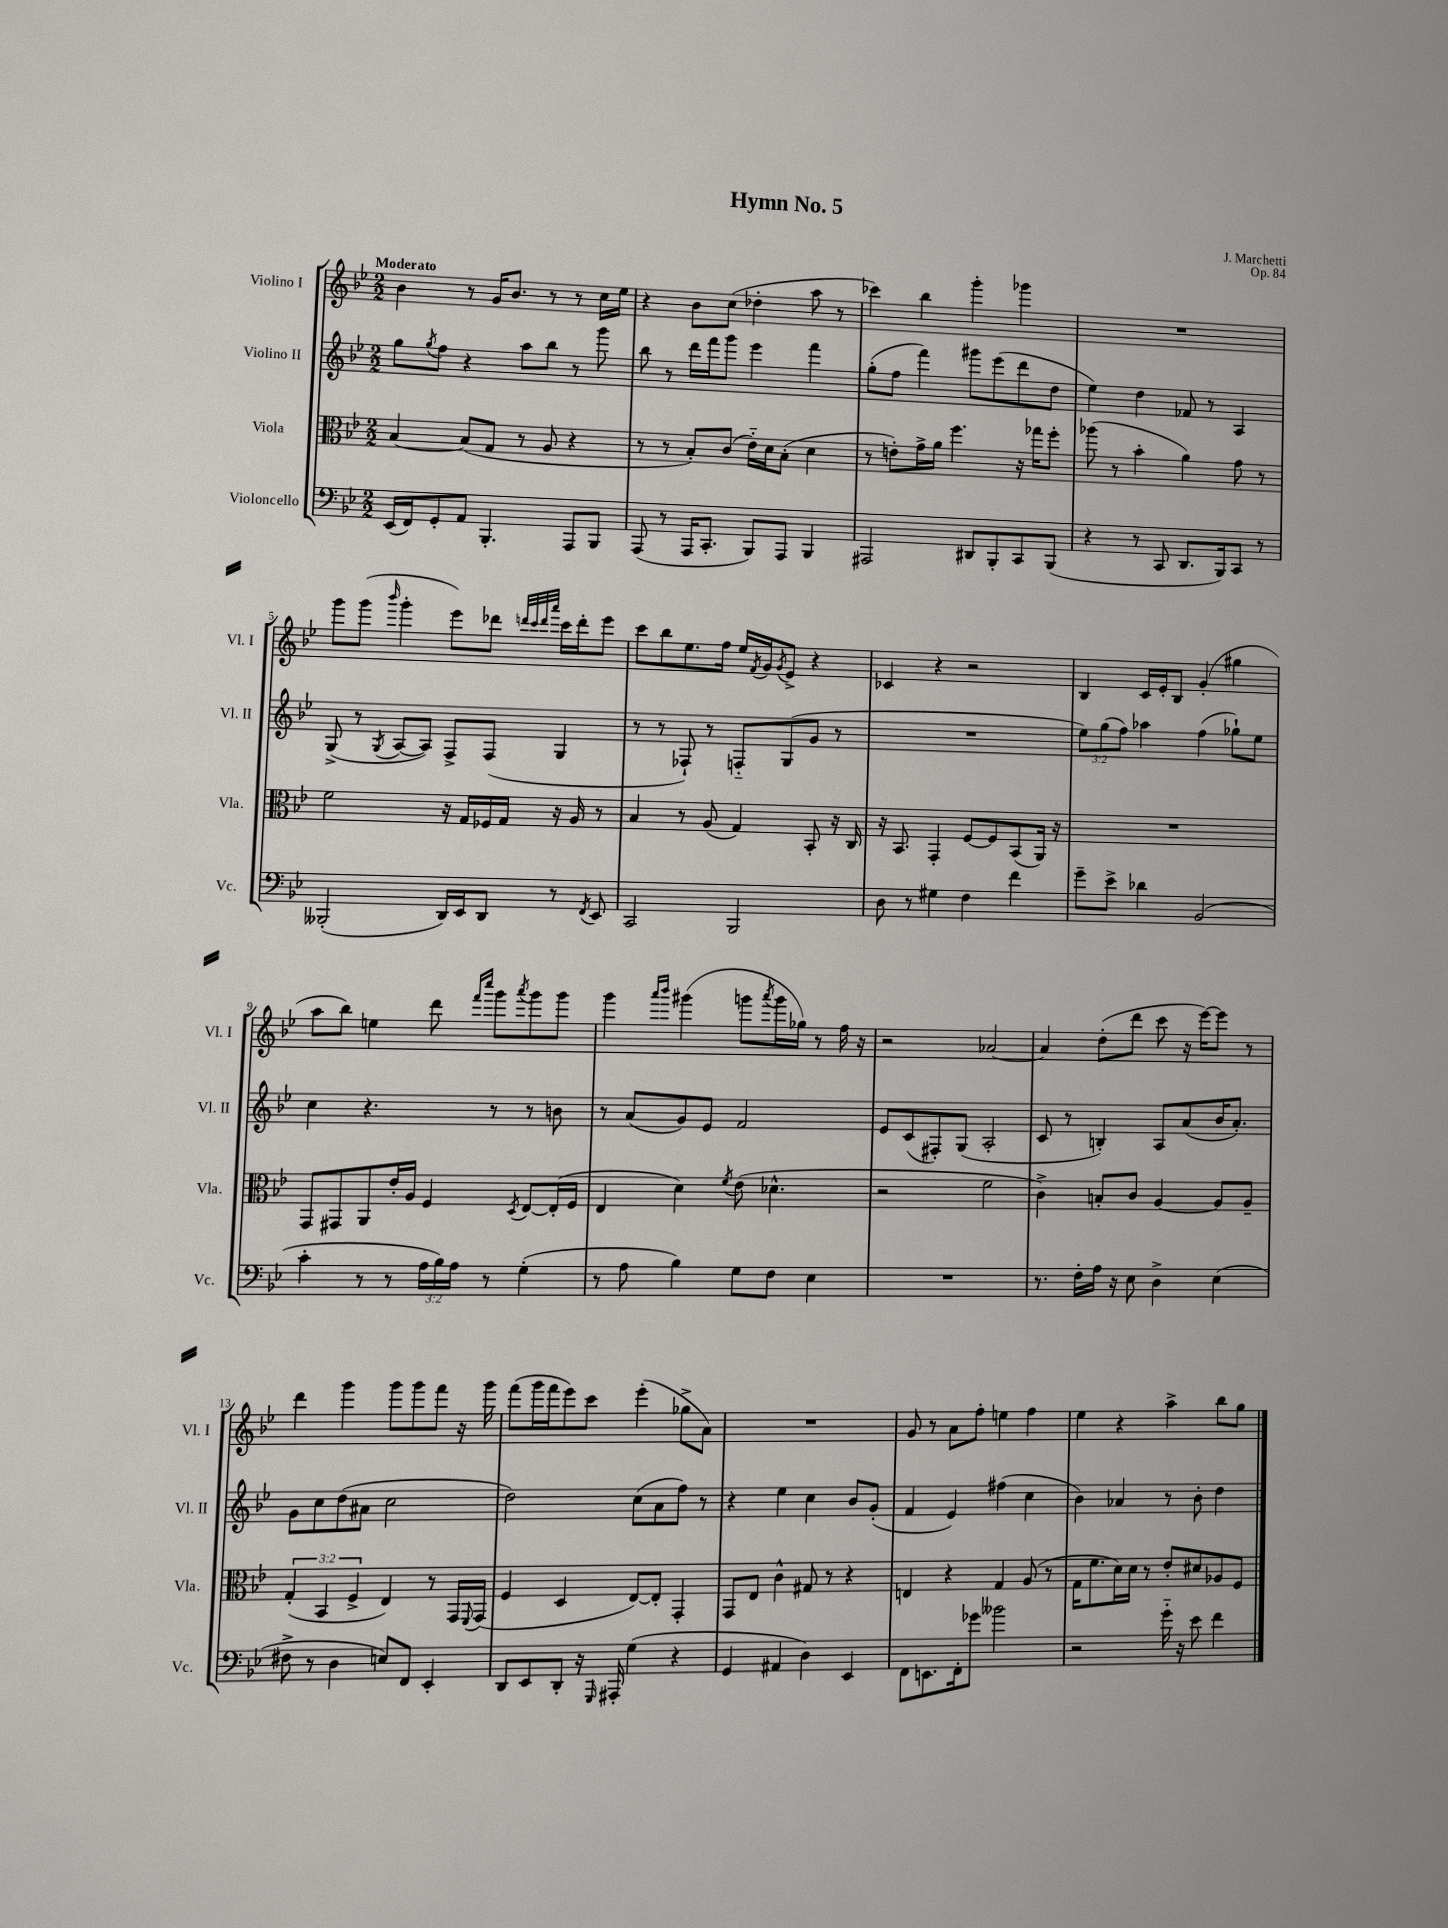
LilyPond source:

\header { title = "Hymn No. 5" composer = "J. Marchetti" opus = "Op. 84" }
<<
\new StaffGroup <<
\new Staff = "s0" \with { instrumentName = "Violino I" shortInstrumentName = "Vl. I" } {
    \clef treble \key bes \major \numericTimeSignature \time 2/2 \tempo "Moderato"
    bes'4 r8 g'16 bes'8. r8 r8 c''16 ees''16 |
    r4 bes'8 c''8( des''4-. a''8 r8 |
    ces'''4) bes''4 g'''4-. ges'''4 |
    R1 |
    g'''8 g'''8( \grace { bes'''16 } g'''4-. ees'''8) des'''8 \grace { d'''32 c'''32 d'''32 a'''32 } c'''16 d'''16-. ees'''8 |
    c'''8 bes''8 ees''8. f''16 ees''16 \acciaccatura { f'8 } g'16 \acciaccatura { g'8 } ees'8-> r4 |
    ces'4 r4 r2 |
    bes4 c'16 ees'16-. bes8 g'4-.( gis''4 |
    a''8 bes''8) e''4 d'''8 \grace { f'''16 c''''16 } g'''8 \acciaccatura { a'''8 } g'''8 g'''8 |
    g'''4 \grace { a'''16 bes'''16 } gis'''4( g'''8 \acciaccatura { a'''8 } g'''16 ges''16) r8 f''16 r16 |
    r2 aes'2~ |
    aes'4 d''8-.( d'''8 c'''8 r16 ees'''16~) ees'''8 r8 |
    d'''4 g'''4 g'''8 g'''8 f'''8 r16 g'''16 |
    f'''8( g'''16 f'''16 ees'''8) c'''8 ees'''4-.( ges''8-> a'8) |
    R1 |
    g'8 r8 a'8 f''8-. e''4 f''4 |
    ees''4 r4 a''4-> bes''8 g''8 \bar "|." |
}
\new Staff = "s1" \with { instrumentName = "Violino II" shortInstrumentName = "Vl. II" } {
    \clef treble \key bes \major \numericTimeSignature \time 2/2 \override Staff.TupletNumber.text = #tuplet-number::calc-fraction-text
    g''8 \acciaccatura { g''8 } f''8 r4 a''8 bes''8 r8 g'''8 |
    bes''8 r8 d'''16 f'''16 g'''8 ees'''4 f'''4 |
    g''8-.( f''8 f'''4) gis'''8 ees'''8( d'''8 d''8 |
    ees''4) d''4 fes'8 r8 a4 |
    g8->( r8 \acciaccatura { g8 } a8~ a8) f8-> f8( g4 |
    r8 r8 fes8-!) r8 f8-_ g8( g'8 r8 |
    R1 |
    \tuplet 3/2 { ees''8) g''8( f''8) } aes''4 f''4( ges''8-!) ees''8 |
    c''4 r4. r8 r8 b'8 |
    r8 a'8( g'8) ees'8 f'2 |
    ees'8 c'8( fis8-.) g8( a2-. |
    c'8 r8 b4-.) a8 a'8( bes'16 a'8.-.) |
    g'8 c''8 d''8( ais'8 c''2 |
    d''2) c''8( a'8 f''8) r8 |
    r4 ees''4 c''4 bes'8 g'8-.( |
    f'4 ees'4) fis''4( c''4 |
    bes'4) aes'4 r8 bes'8-. d''4 \bar "|." |
}
\new Staff = "s2" \with { instrumentName = "Viola" shortInstrumentName = "Vla." } {
    \clef alto \key bes \major \numericTimeSignature \time 2/2 \override Staff.TupletNumber.text = #tuplet-number::calc-fraction-text
    bes4~ bes8( g8 r8 a8 r4 |
    r8 r8 bes8-.) c'8( ees'16-_) d'16 bes8-.( d'4 |
    r8 e'8-.) g'16-> a'16 f''4. r16 ges''16 f''8-. |
    aes''8( r8 bes'4-. a'4) g'8 r8 |
    f'2 r16 g16 fes16 g16 r16 a16 r8 |
    bes4 r8 a8( g4) bes,8-. r16 c16 |
    r16 bes,8. g,4-. f8~ f8 bes,8( a,16) r16 |
    R1 |
    g,8 gis,8 a,8 ees'16-. a16 f4 \acciaccatura { d8 } ees8~ ees16-.( f16 |
    ees4 d'4) \acciaccatura { f'8 } ees'8( des'4.-^ |
    r2 f'2 |
    c'4->) b8-. c'8 a4~ a8 a8-- |
    \tuplet 3/2 { g4-.( bes,4 f4-> } ees4) r8 g,16 \appoggiatura { f,8 } g,16( |
    f4 d4 ees8~) ees8-. g,4-. |
    g,8 ees8 c'4-^ gis8 r8 r4 |
    e4 r4 g4 a8( r8 |
    g16 f'8. d'16) d'16 r8 ees'8-. dis'8 aes8 f8 \bar "|." |
}
\new Staff = "s3" \with { instrumentName = "Violoncello" shortInstrumentName = "Vc." } {
    \clef bass \key bes \major \numericTimeSignature \time 2/2 \override Staff.TupletNumber.text = #tuplet-number::calc-fraction-text
    ees,16( f,16) g,8-. a,8 bes,,4.-. a,,8 bes,,8 |
    a,,8( r8 a,,16 c,8.-. bes,,8) a,,8 bes,,4 |
    ais,,2 dis,8 bes,,8-. c,8 bes,,8( |
    r4 r8 c,8 d,8. bes,,16) c,8 r8 |
    beses,,2-.( d,16) ees,16 d,8 r8 \acciaccatura { f,8 } ees,8 |
    c,2 bes,,2 |
    d8 r8 gis4 f4 f'4 |
    g'8-- ees'8-> des'4 bes,2( |
    c'4-. r8 r8 \tuplet 3/2 { a16 bes16) a16 } r8 g4-.( |
    r8 a8 bes4) g8 f8 ees4 |
    R1 |
    r8. f16-. a16 r16 ees8 d4-> ees4( |
    fis8-> r8 d4 e8) f,8 ees,4-. |
    d,8 ees,8 d,8-. r16 \grace { g,,16 } ais,,16-. g4( r4 |
    g,4 ais,4 d4) ees,4 |
    f,8 e,8. f,16-. ges'8 beses'2 |
    r2 g'16-_ r16 ees'8 f'4 \bar "|." |
}
>>
>>
